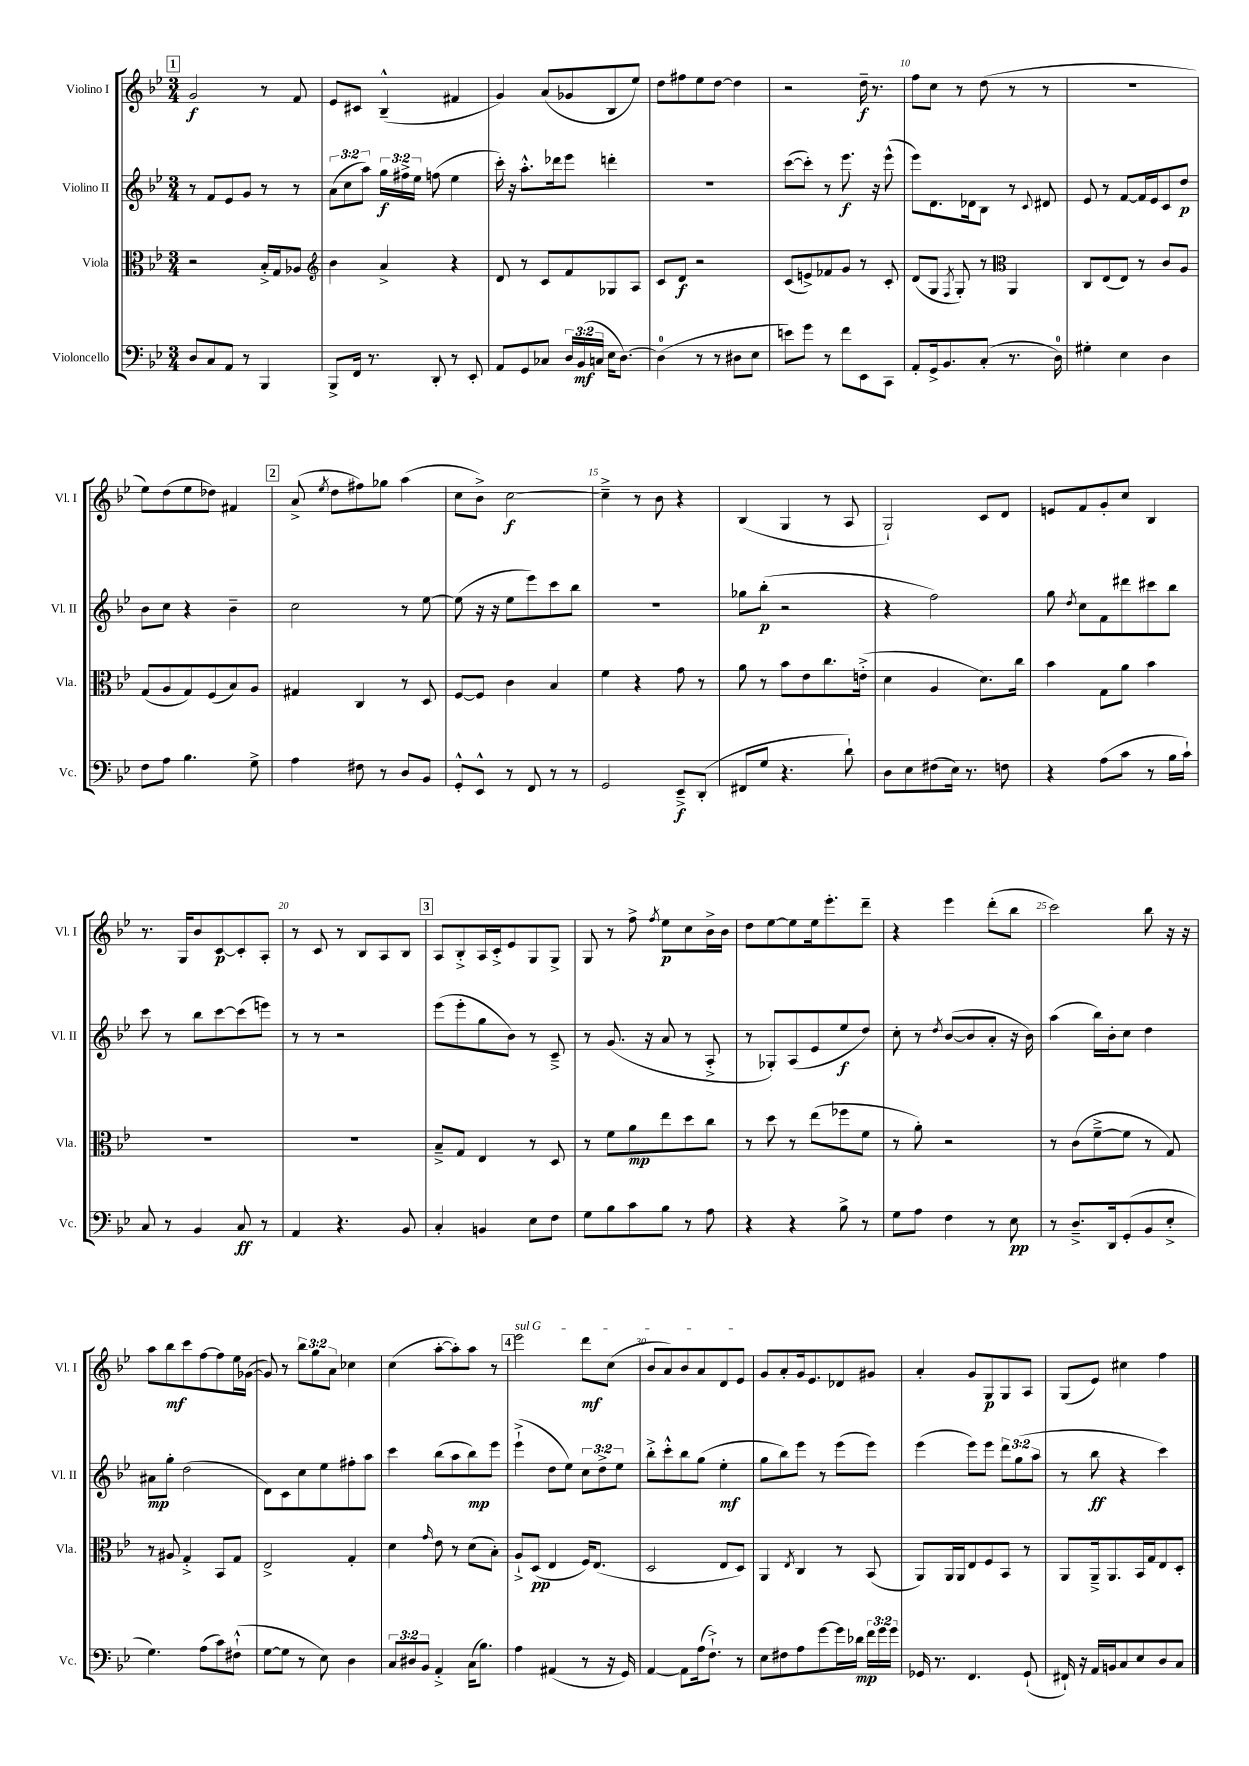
<<
\new StaffGroup <<
\new Staff = "s0" \with { instrumentName = "Violino I" shortInstrumentName = "Vl. I" } {
    \clef treble \key bes \major \numericTimeSignature \time 3/4 \override Staff.TupletNumber.text = #tuplet-number::calc-fraction-text
    \autoBeamOff \mark \markup { \box "1" } g'2\f r8 f'8 |
    ees'8[ cis'8] bes4---^( fis'4 |
    g'4) a'8[( ges'8 bes8 ees''8]) |
    d''8[ fis''8 ees''8 d''8]~ d''4 |
    r2 d''16--\f r8. |
    f''8[ c''8] r8 d''8( r8 r8 |
    R2. |
    ees''8[) d''8( ees''8 des''8]) fis'4 |
    \mark \markup { \box "2" } a'8->( \acciaccatura { ees''8 } d''8[ fis''8) ges''8] a''4( |
    c''8[ bes'8]->) c''2~\f |
    c''4---> r8 bes'8 r4 |
    bes4( g4 r8 a8 |
    g2-!) c'8[ d'8] |
    e'8[ f'8 g'8-. c''8] bes4 |
    r8. g16[ bes'8 c'8~\p c'8-. a8]-. |
    r8 c'8 r8 bes8[ a8 bes8] |
    \mark \markup { \box "3" } a8[ bes8-.-> a16 c'16-.-> ees'8 g8 g8]-> |
    g8 r8 f''8-> \acciaccatura { f''8 } ees''8[\p c''8 bes'16-> bes'16] |
    d''8[ ees''8~ ees''8 ees''16 ees'''8.-. d'''8]-- |
    r4 ees'''4 d'''8[-.( bes''8] |
    c'''2) bes''8 r16 r16 |
    a''8[ bes''8\mf c'''8 f''8~ f''8 ees''16 ges'16]~( |
    ges'8) r8 \tuplet 3/2 { bes''8[ g''8 a'8] } ces''4 |
    c''4( a''8[~-. a''8-.) a''8] r8 |
    \mark \markup { \box "4" } \once \override TextSpanner.bound-details.left.text = \markup { \italic "sul G" } ees'''2\startTextSpan d'''8[\mf c''8]( |
    bes'8[ a'8) bes'8 a'8 d'8 ees'8]\stopTextSpan |
    g'8[ a'8-. g'16 ees'8. des'8 gis'8] |
    a'4-. g'8[ g8\p g8 a8] |
    g8[( ees'8]) cis''4 f''4 \bar "|." |
}
\new Staff = "s1" \with { instrumentName = "Violino II" shortInstrumentName = "Vl. II" } {
    \clef treble \key bes \major \numericTimeSignature \time 3/4 \override Staff.TupletNumber.text = #tuplet-number::calc-fraction-text
    \autoBeamOff \mark \markup { \box "1" } r8 f'8[ ees'8 g'8] r8 r8 |
    \tuplet 3/2 { a'8[( c''8 a''8]) } \tuplet 3/2 { g''16[\f fis''16-> ees''16] } f''8( ees''4 |
    c'''16-.) r16 a''8.[-.-^ des'''16 ees'''8] d'''4-. |
    R2. |
    c'''8[~( c'''8]-.) r8 ees'''8.\f r16 ees'''8-^( |
    ees'''8[) d'8. des'16 bes8] r8 \appoggiatura { c'8 } dis'8 |
    ees'8 r8 f'8[~ f'16 ees'16 c'8 d''8]\p |
    bes'8[ c''8] r4 bes'4-- |
    \mark \markup { \box "2" } c''2 r8 ees''8~ |
    ees''8( r16 r16 ees''8[ ees'''8) c'''8 bes''8] |
    R2. |
    ges''8[ bes''8]-.\p( r2 |
    r4 f''2) |
    g''8 \acciaccatura { d''8 } c''8[ f'8 dis'''8 cis'''8 bes''8] |
    c'''8 r8 bes''8[ c'''8~ c'''8( e'''8]) |
    r8 r8 r2 |
    \mark \markup { \box "3" } ees'''8[( ees'''8-. g''8 bes'8]) r8 c'8---> |
    r8 g'8.( r16 a'8 r8 a8-.-> |
    r8 ges8[-.) a8( ees'8 ees''8\f d''8]) |
    c''8-. r8 \acciaccatura { d''8 } bes'8[~( bes'8 a'8]-. r16 bes'16) |
    a''4( bes''16[) bes'16-. c''8] d''4 |
    ais'8[\mp g''8]-. d''2( |
    d'8[) c'8 c''8 ees''8 fis''8-. a''8] |
    c'''4 bes''8[( a''8 bes''8\mp) ees'''8] |
    \mark \markup { \box "4" } ees'''4-!->( d''8[ ees''8]) \tuplet 3/2 { c''8[ d''8-> ees''8] } |
    bes''8[-.-> c'''8-.-^ bes''8 g''8]( ees''4-.\mf |
    g''8[ bes''8) ees'''8] r8 ees'''8[( ees'''8]) |
    ees'''4( ees'''8[) ees'''8] \tuplet 3/2 { d'''8[ g''8( a''8] } |
    r8 bes''8\ff r4 c'''4) \bar "|." |
}
\new Staff = "s2" \with { instrumentName = "Viola" shortInstrumentName = "Vla." } {
    \clef alto \key bes \major \numericTimeSignature \time 3/4
    \autoBeamOff \mark \markup { \box "1" } r2 bes16[-.-> g16 aes8] |
    \clef treble bes'4 a'4-> r4 |
    d'8 r8 c'8[ f'8 ges8 a8] |
    c'8[ d'8]\f r2 |
    c'8[( e'8->) fes'8 g'8] r8 c'8-. |
    d'8[( g8] \acciaccatura { f8 } g8-.) r8 \clef alto a,4 |
    c8[ ees8( ees8]) r8 c'8[ a8] |
    g8[( a8 g8) f8( bes8) a8] |
    \mark \markup { \box "2" } gis4 c4 r8 d8 |
    f8[~ f8] c'4 bes4 |
    f'4 r4 g'8 r8 |
    a'8 r8 bes'8[ ees'8 c''8. e'16]-.->( |
    d'4 a4 d'8.[) c''16] |
    bes'4 g8[ a'8] bes'4 |
    R2. |
    R2. |
    \mark \markup { \box "3" } bes8[---> g8] ees4 r8 d8 |
    r8 f'8[ a'8\mp ees''8 d''8 c''8] |
    r8 d''8 r8 ees''8[( fes''8 f'8] |
    r8 a'8-.) r2 |
    r8 c'8[( f'8~---> f'8] r8 g8) |
    r8 ais8 g4-.-> bes,8[ g8] |
    ees2-> g4-. |
    d'4 \grace { g'16 } ees'8 r8 d'8[( bes8]-.) |
    \mark \markup { \box "4" } a8[-!-> d8]\pp( ees4 f16[) ees8.]( |
    d2 ees8[ d8]) |
    a,4 \acciaccatura { ees8 } c4 r8 bes,8( |
    a,8[) a,16 a,16 ees8 f8 bes,8] r8 |
    a,8[ a,16---> a,8. bes,16 g16 ees8 d8]-. \bar "|." |
}
\new Staff = "s3" \with { instrumentName = "Violoncello" shortInstrumentName = "Vc." } {
    \clef bass \key bes \major \numericTimeSignature \time 3/4 \override Staff.TupletNumber.text = #tuplet-number::calc-fraction-text
    \autoBeamOff \mark \markup { \box "1" } d8[ c8 a,8] r8 bes,,4 |
    bes,,8[-> f,16] r8. d,8-. r8 ees,8-. |
    a,8[ g,8 ces8] \tuplet 3/2 { d16[ bes,16\mf( c16] } ees16[ d8.]~) |
    d4-0( r8 r8 dis8[ ees8] |
    e'8[) g'8] r8 f'8[ ees,8 c,8] |
    a,8[-. g,16-> bes,8. c8]-.( r8. d16-0) |
    gis4-. ees4 d4 |
    f8[ a8] bes4. g8-> |
    \mark \markup { \box "2" } a4 fis8 r8 d8[ bes,8] |
    g,8[-.-^ ees,8]-^ r8 f,8 r8 r8 |
    g,2 ees,8[--->\f d,8]-.( |
    fis,8[ g8] r4. d'8-!) |
    d8[ ees8 fis8( ees16]) r8. f8 |
    r4 a8[( c'8] r8 bes16[ c'16]-!) |
    c8 r8 bes,4 c8\ff r8 |
    a,4 r4. bes,8 |
    \mark \markup { \box "3" } c4-. b,4 ees8[ f8] |
    g8[ bes8 c'8 bes8] r8 a8 |
    r4 r4 bes8-> r8 |
    g8[ a8] f4 r8 ees8\pp |
    r8 d8.[---> d,16 g,8-.( bes,8 ees8]-.-> |
    g4.) a8[( c'8) fis8]-!-^( |
    g8[~ g8] r8 ees8) d4 |
    \tuplet 3/2 { c8[ dis8 bes,8] } a,4-.-> c16[( bes8.]) |
    \mark \markup { \box "4" } a4 ais,4( r8 r16 g,16) |
    a,4~ a,8[ a16( f8.]-!->) r8 |
    ees8[ fis8 a8 g'8~ g'16 des'16]\mp \tuplet 3/2 { f'16[ g'16 g'16] } |
    ges,16 r8. f,4. ges,8-!( |
    fis,16-!) r16 a,16[ b,16 c8 ees8 d8 c8] \bar "|." |
}
>>
>>
\layout { \context { \Score currentBarNumber = #5 \override BarNumber.break-visibility = ##(#f #t #t) barNumberVisibility = #(every-nth-bar-number-visible 5) } }
